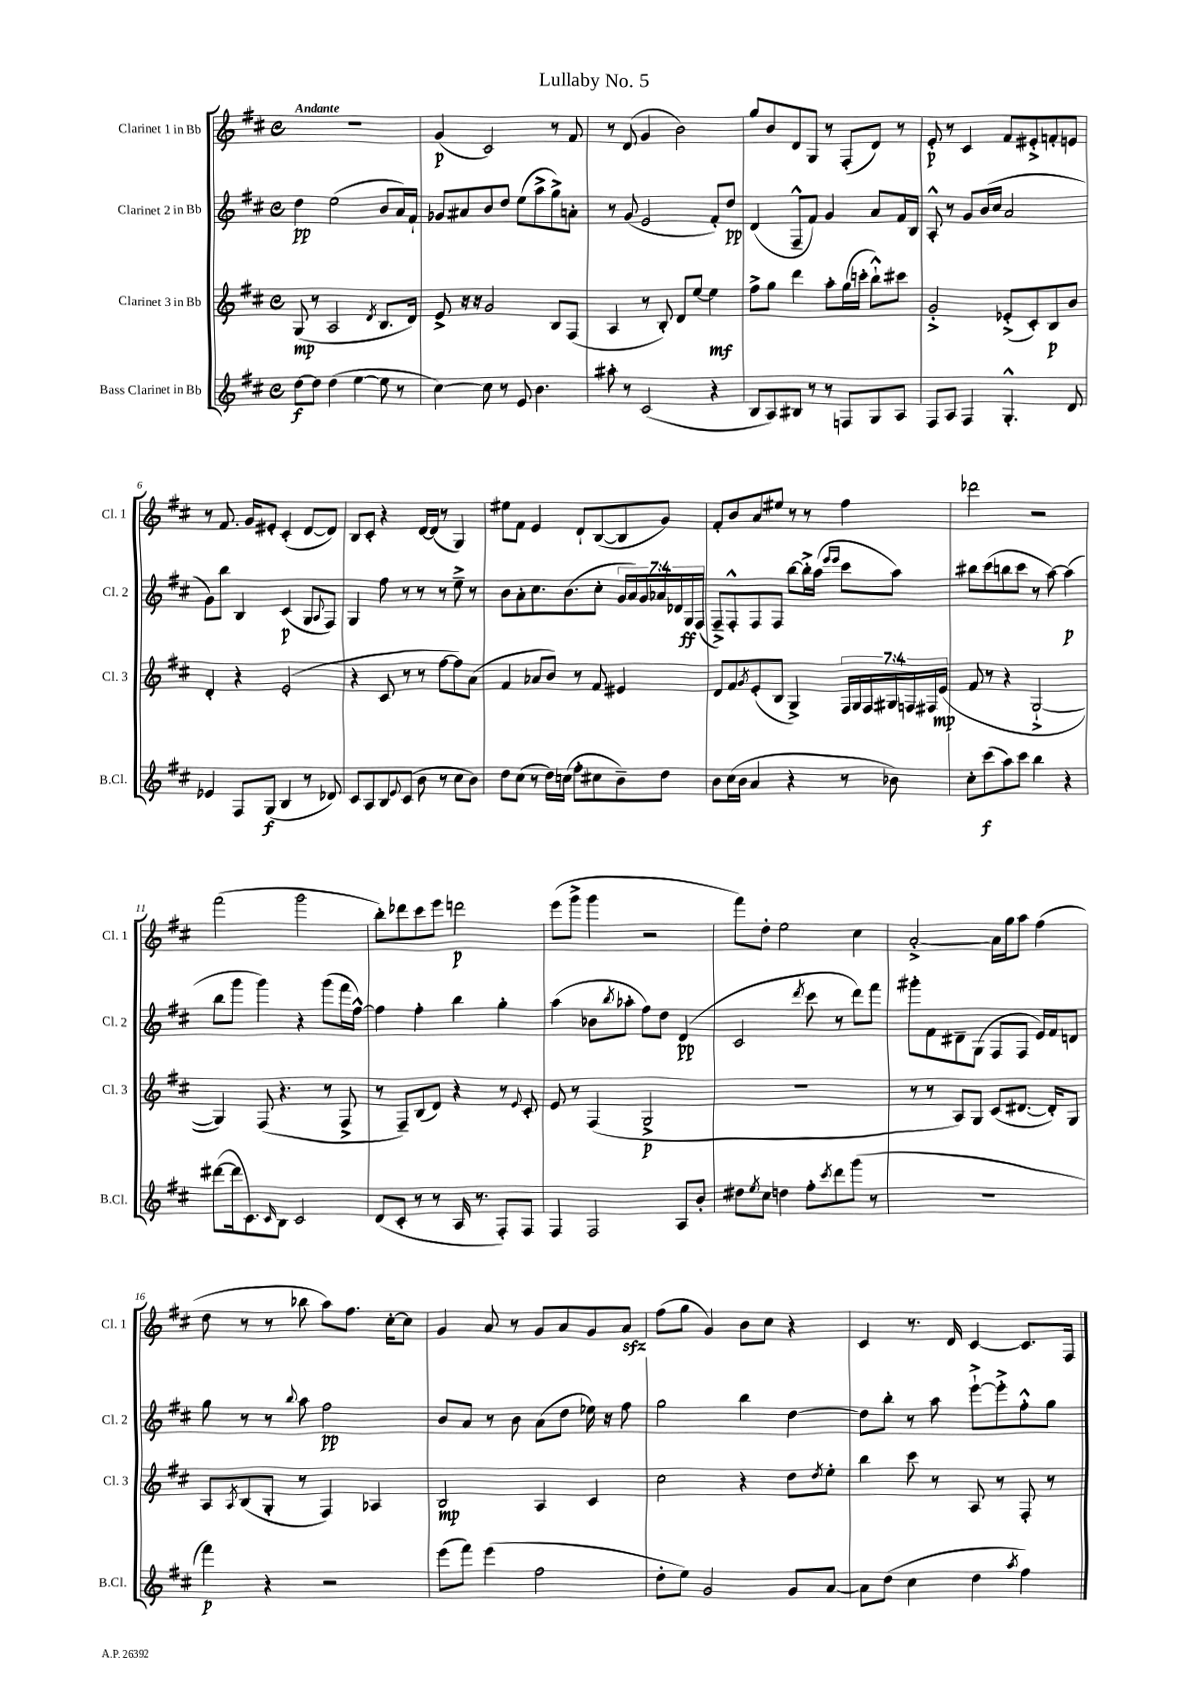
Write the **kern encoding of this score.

**kern	**kern	**kern	**kern
*staff4	*staff3	*staff2	*staff1
*clefG2	*clefG2	*clefG2	*clefG2
*k[f#c#]	*k[f#c#]	*k[f#c#]	*k[f#c#]
*M4/4	*M4/4	*M4/4	*M4/4
*met(c)	*met(c)	*met(c)	*met(c)
[8dd\L	(8G/	4dd\	1r
8dd\]J	8r	.	.
(4dd\	2A/	(2ee\	.
[4ee\	.	.	.
.	8qd/	.	.
8ee\]	8.B/L	8b/L	.
8r	.	16a/L)	.
.	16d/Jk)	16f#`/JJ	.
=	=	=	=
[4cc#\)	8e^/	8g-/L	(4g/
.	16r	8a#/	.
.	16r	.	.
8cc#\]	2g/	8b/	2c#/)
8r	.	8dd/J	.
8e/	.	(8ee\L	.
4.b\	.	8aa^\	.
.	8B/L	8gg^\)	8r
.	(8F#/J	8a'\J	8f#/
=	=	=	=
8aa#'\	4A/	8r	8r
8r	.	(8g/	(8d/
(2c#/	8r	2e/	4g/
.	8B'/)	.	.
.	8d/L	.	2b\)
.	[8ee/J	.	.
4r	4ee\]	8f#'/L)	.
.	.	8dd/J	.
=	=	=	=
8B/L	8ff#^\L	(4d/	8gg/L
8A/)	8gg\J	.	8b/
8B#/J	4ddd\	8F#~^^/L	8d/
8r	.	8f#/J)	8G/J
8r	8aa'\L	4g/	8r
8F/L	(16gg\L	.	(8F#'/L
.	16ccc'\JJ	.	.
8G/	8bb`^^\L)	8a/L	8d/J)
8A/J	8ccc#\J	16f#/L	8r
.	.	16B/JJ	.
=	=	=	=
8F#/L	2g'^/	8A'^^/	8e'/
8A/J	.	8r	8r
4F#/	.	8g/L	4c#/
.	.	(16b/L	.
.	.	16cc#/JJ	.
4.G'^^/	(8e-'^/L	2a/	8f#/L
.	8c#'/)	.	8e#'^/
.	8B/	.	8f'/
8d/	8b/J	.	8e/J
=	=	=	=
4e-/	4d'/	8g\L)	8r
.	.	8bb\J	8.f#/
8F#/L	4r	4B/	.
.	.	.	16g/LK
(8G/J	.	.	8e#'/J
4B/	(2e'/	(4c#/	(4c#'/
8r	.	8G/L	[8d/L
.	.	8qqA/	.
8d-/)	.	8F#/J)	8d/]J)
=	=	=	=
8c#/L	4r	4G/	8B/L
8A/	.	.	8c#'/J
8B/	8c#/	8ff#\	4r
8qqe/	.	.	.
(8c#/J	8r	8r	.
8b\	8r	8r	[16d/LL
.	.	.	(16d/]JJ
8r	[8ff#\L	8r	8r
8cc#\L	8ff#\])	8ee~^\	4G/)
8b\J)	(8a\J	8r	.
=	=	=	=
8dd\L	4f#/	8b\L	8ee#\L
(8cc#\J	.	8a'\	8f#\J
8r	8a-/L	8.cc#\	4e/
16dd\LL)	8b/J)	.	.
(16cc\JJ	.	(8.b\	.
8ff#'\L	8r	.	8d`/L
8cc#\	8f#/	8cc#'\J	([8B/
8b~\)	4e#/	28g/LL	8B/]
.	.	28a/)	.
.	.	28g/	.
.	.	28a-/	.
8dd\J	.	.	8g/J)
.	.	28d-/	.
.	.	28G/	.
.	.	(28F#/JJ	.
=	=	=	=
8b\L	8d/L	8F#~^/L)	8f#'/L
(16cc#\L	8f#/	8F#'^^/	8b/
16b\JJ	.	.	.
.	8qg/	.	.
4a/	(8e'/	8F#/	8a/
.	8B/J	8F#/J	8ee#/J
4r	4G^/)	[8bb\L	8r
.	.	16bb'^\]L	8r
.	.	(16aa\JJ	.
.	.	16qqeee/LL	.
.	.	16qqeee/JJ	.
8r	28F#/LL	8ccc#\L	4ff#\
.	28G/	.	.
.	28F#/	.	.
.	28G#/	.	.
8b-\)	.	8aa\J)	.
.	28F/	.	.
.	28F#/	.	.
.	(28e/JJ	.	.
=	=	=	=
8cc#'\L	8f#/	8bb#\L	2ddd-\
(8ccc#\	8r	(8ccc#\	.
8aa\)	4r	8bb\	.
8ccc#\J	.	8ccc#\J	.
4bb\	[2G`^/	8r	2r
.	.	[8aa\)	.
4r	.	(4aa\]	.
=	=	=	=
([8ddd#\L	4G/])	8bb\L	(2fff#\
16ddd#\]k	.	8ggg\J	.
8.c#\)	.	.	.
.	(8F#/	4ggg\)	.
16qqc#/	.	.	.
8B\J	4.r	.	.
2c#/	.	4r	2ggg\
.	8r	(8ggg\L	.
.	8F#^/	16fff#\L	.
.	.	[16ff#^^\JJ)	.
=	=	=	=
(8d/L	8r	4ff#\]	8bb'\L)
8c#'/J	8F#~/L)	.	8ddd-\
8r	(8B/	4ff#'\	8ccc#\
8r	8d/J)	.	8eee\J
16A/	4r	4bb\	2ddd\
8.r	.	.	.
8F#'/L)	8r	4gg'\	.
.	8qqe/	.	.
8F#/J	8c#'/	.	.
=	=	=	=
4F#/	8e/	(4aa\	(8eee\L
.	8r	.	8ggg^\J
2F#/	(4F#/	8b-\L	4ggg\
.	.	8qbb/	.
.	.	8aa-'\J	.
.	2G^/	8ff#\L)	2r
.	.	8dd\J	.
8A/L	.	(4d/	.
8b'/J	.	.	.
=	=	=	=
8dd#\L	1r	2c#/	8fff#\L)
8qee/	.	.	.
8cc#\J	.	.	8dd'\J
4dd\	.	.	2ee\
.	.	8qddd/	.
8ff#'\L	.	8ccc#\	.
8qccc#/	.	.	.
8ddd\	.	8r	.
(8ggg\J	.	8ddd\L)	4cc#\
8r	.	8fff#\J	.
=	=	=	=
1r	8r	8ggg#'\L	[2a'^/
.	8r	8f#\	.
.	8A/L)	8d#~\	.
.	8G/J	(8G\J	.
.	(8c#/L	8F#/L	16a\]LL
.	.	.	16gg\J
.	[8.d#/J	8F#/J	8aa\J
.	.	16e/LL)	(4ff#\
.	16d#'/]LK)	16f#/J	.
.	8G/J	8d/J	.
=	=	=	=
4fff#\)	8A/L	8gg\	8dd\
.	8qA/	.	.
.	(8B/	8r	8r
4r	8G'/J	8r	8r
.	.	8qqbb/	.
.	8r	8aa\	8bb-\
2r	4F#/)	2ff#\	8aa\L)
.	.	.	8.ff#\J
.	4A-/	.	.
.	.	.	[16cc#'\LK
.	.	.	8cc#\]J
=	=	=	=
(8eee\L	2B/	8b/L	4g/
8fff#\J)	.	8a/J	.
(4eee\	.	8r	8a/
.	.	8b\	8r
2ff#\	4A/	(8a\L	8g/L
.	.	8dd\J	8a/
.	4c#/	16ee-\)	8g/
.	.	16r	.
.	.	8ff#\	8a/J
=	=	=	=
8dd'\L	2cc#\	2gg\	(8ff#\L
8ee\J)	.	.	8gg\J
2g/	.	.	4g/)
.	4r	4bb\	8b\L
.	.	.	8cc#\J
8g/L	8dd\L	[4dd\	4r
.	8qdd/	.	.
[8a/J	8ee'\J	.	.
=	=	=	=
8a\]L	4bb\	8dd\]L	4c#/
(8dd\J	.	8bb'\J	.
4cc#\	8ccc#\	8r	8.r
.	8r	8aa\	.
.	.	.	16d/
4dd\	8A/	[8eee`^\L	[4c#/
.	8r	8eee'^\]	.
8qaa/	.	.	.
4ff#\)	8F#'/	8ff#'^^\	8.c#/]L
.	8r	8gg\J	.
.	.	.	16F#/Jk
==	==	==	==
*-	*-	*-	*-
